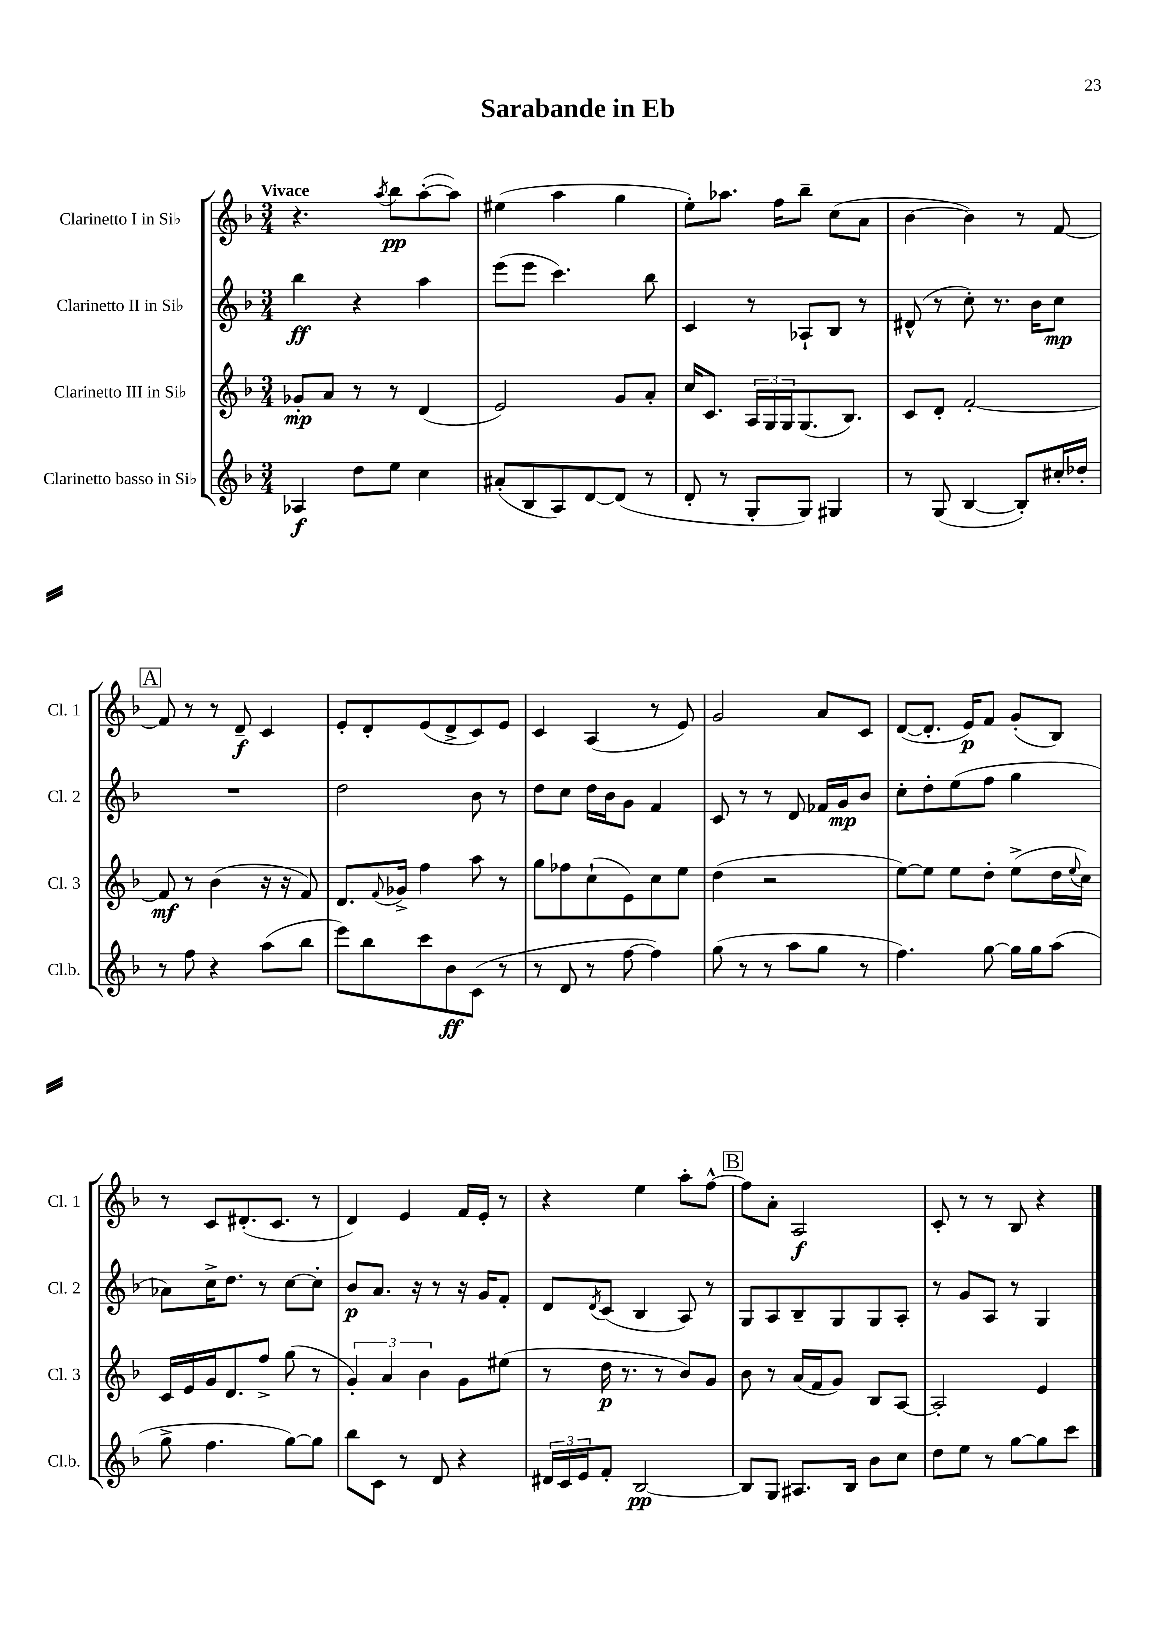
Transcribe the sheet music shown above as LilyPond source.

\header { title = "Sarabande in Eb" }
<<
\new StaffGroup <<
\new Staff = "s0" \with { instrumentName = "Clarinetto I in Sib" shortInstrumentName = "Cl. 1" } {
    \clef treble \key f \major \numericTimeSignature \time 3/4 \tempo "Vivace"
    r4. \acciaccatura { a''8 } bes''8\pp a''8~-.( a''8) |
    eis''4( a''4 g''4 |
    e''8-.) aes''8. f''16 bes''8-- c''8( a'8 |
    bes'4~ bes'4) r8 f'8~ |
    \mark \markup { \box "A" } f'8 r8 r8 d'8--\f c'4 |
    e'8-. d'8-. e'8( d'8-> c'8) e'8 |
    c'4 a4( r8 e'8) |
    g'2 a'8 c'8 |
    d'8~( d'8.-. e'16\p) f'8 g'8-.( bes8) |
    r8 c'8 dis'8.-.( c'8. r8 |
    d'4) e'4 f'16 e'16-. r8 |
    r4 e''4 a''8-. f''8~-^ |
    \mark \markup { \box "B" } f''8 a'8-. a2\f |
    c'8-. r8 r8 bes8 r4 \bar "|." |
}
\new Staff = "s1" \with { instrumentName = "Clarinetto II in Sib" shortInstrumentName = "Cl. 2" } {
    \clef treble \key f \major \numericTimeSignature \time 3/4
    bes''4\ff r4 a''4 |
    e'''8( e'''8 c'''4.) bes''8 |
    c'4 r8 aes8-! bes8 r8 |
    dis'8-^( r8 c''8-.) r8. bes'16 c''8\mp |
    \mark \markup { \box "A" } R2. |
    d''2 bes'8 r8 |
    d''8 c''8 d''16 bes'16 g'8 f'4 |
    c'8 r8 r8 d'8 fes'16 g'16\mp bes'8 |
    c''8-. d''8-. e''8( f''8 g''4 |
    aes'8) c''16-> d''8. r8 c''8~ c''8-. |
    bes'8\p a'8. r16 r8 r16 g'16 f'8-. |
    d'8 \acciaccatura { d'8 } c'8( bes4 a8) r8 |
    \mark \markup { \box "B" } g8 a8 bes8-- g8 g8 a8-. |
    r8 g'8 a8 r8 g4 \bar "|." |
}
\new Staff = "s2" \with { instrumentName = "Clarinetto III in Sib" shortInstrumentName = "Cl. 3" } {
    \clef treble \key f \major \numericTimeSignature \time 3/4
    ges'8-.\mp a'8 r8 r8 d'4( |
    e'2) g'8 a'8-. |
    c''16 c'8. \tuplet 3/2 { a16 g16 g16 } g8.( bes8.) |
    c'8 d'8-. f'2~-. |
    \mark \markup { \box "A" } f'8\mf r8 bes'4( r16 r16 f'8) |
    d'8. \appoggiatura { f'8 } ges'16-> f''4 a''8 r8 |
    g''8 fes''8 c''8-!( e'8) c''8 e''8 |
    d''4( r2 |
    e''8~) e''8 e''8 d''8-. e''8->( d''16 \appoggiatura { e''8 } c''16) |
    c'16 e'16 g'16 d'8. f''8-> g''8( r8 |
    \tuplet 3/2 { g'4-.) a'4 bes'4 } g'8 eis''8( |
    r8 d''16\p r8. r8 bes'8) g'8 |
    \mark \markup { \box "B" } bes'8 r8 a'16( f'16 g'8) bes8 a8~ |
    a2-. e'4 \bar "|." |
}
\new Staff = "s3" \with { instrumentName = "Clarinetto basso in Sib" shortInstrumentName = "Cl.b." } {
    \clef treble \key f \major \numericTimeSignature \time 3/4
    aes4\f d''8 e''8 c''4 |
    ais'8-.( bes8 a8) d'8~ d'8( r8 |
    d'8-. r8 g8-. g8) gis4 |
    r8 g8( bes4~ bes8-.) cis''16-. des''16-. |
    \mark \markup { \box "A" } r8 f''8 r4 a''8( bes''8 |
    e'''8) bes''8 c'''8 bes'8\ff c'8( r8 |
    r8 d'8 r8 f''8~ f''4) |
    g''8( r8 r8 a''8 g''8 r8 |
    f''4.) g''8~ g''16 g''16 a''8( |
    g''8-> f''4. g''8~) g''8 |
    bes''8 c'8 r8 d'8 r4 |
    \tuplet 3/2 { dis'16 c'16 e'16 } f'8-. bes2~\pp |
    \mark \markup { \box "B" } bes8 g8 ais8. bes16 bes'8 c''8 |
    d''8 e''8 r8 g''8~ g''8 c'''8 \bar "|." |
}
>>
>>
\layout { \context { \Score \remove "Bar_number_engraver" } }
